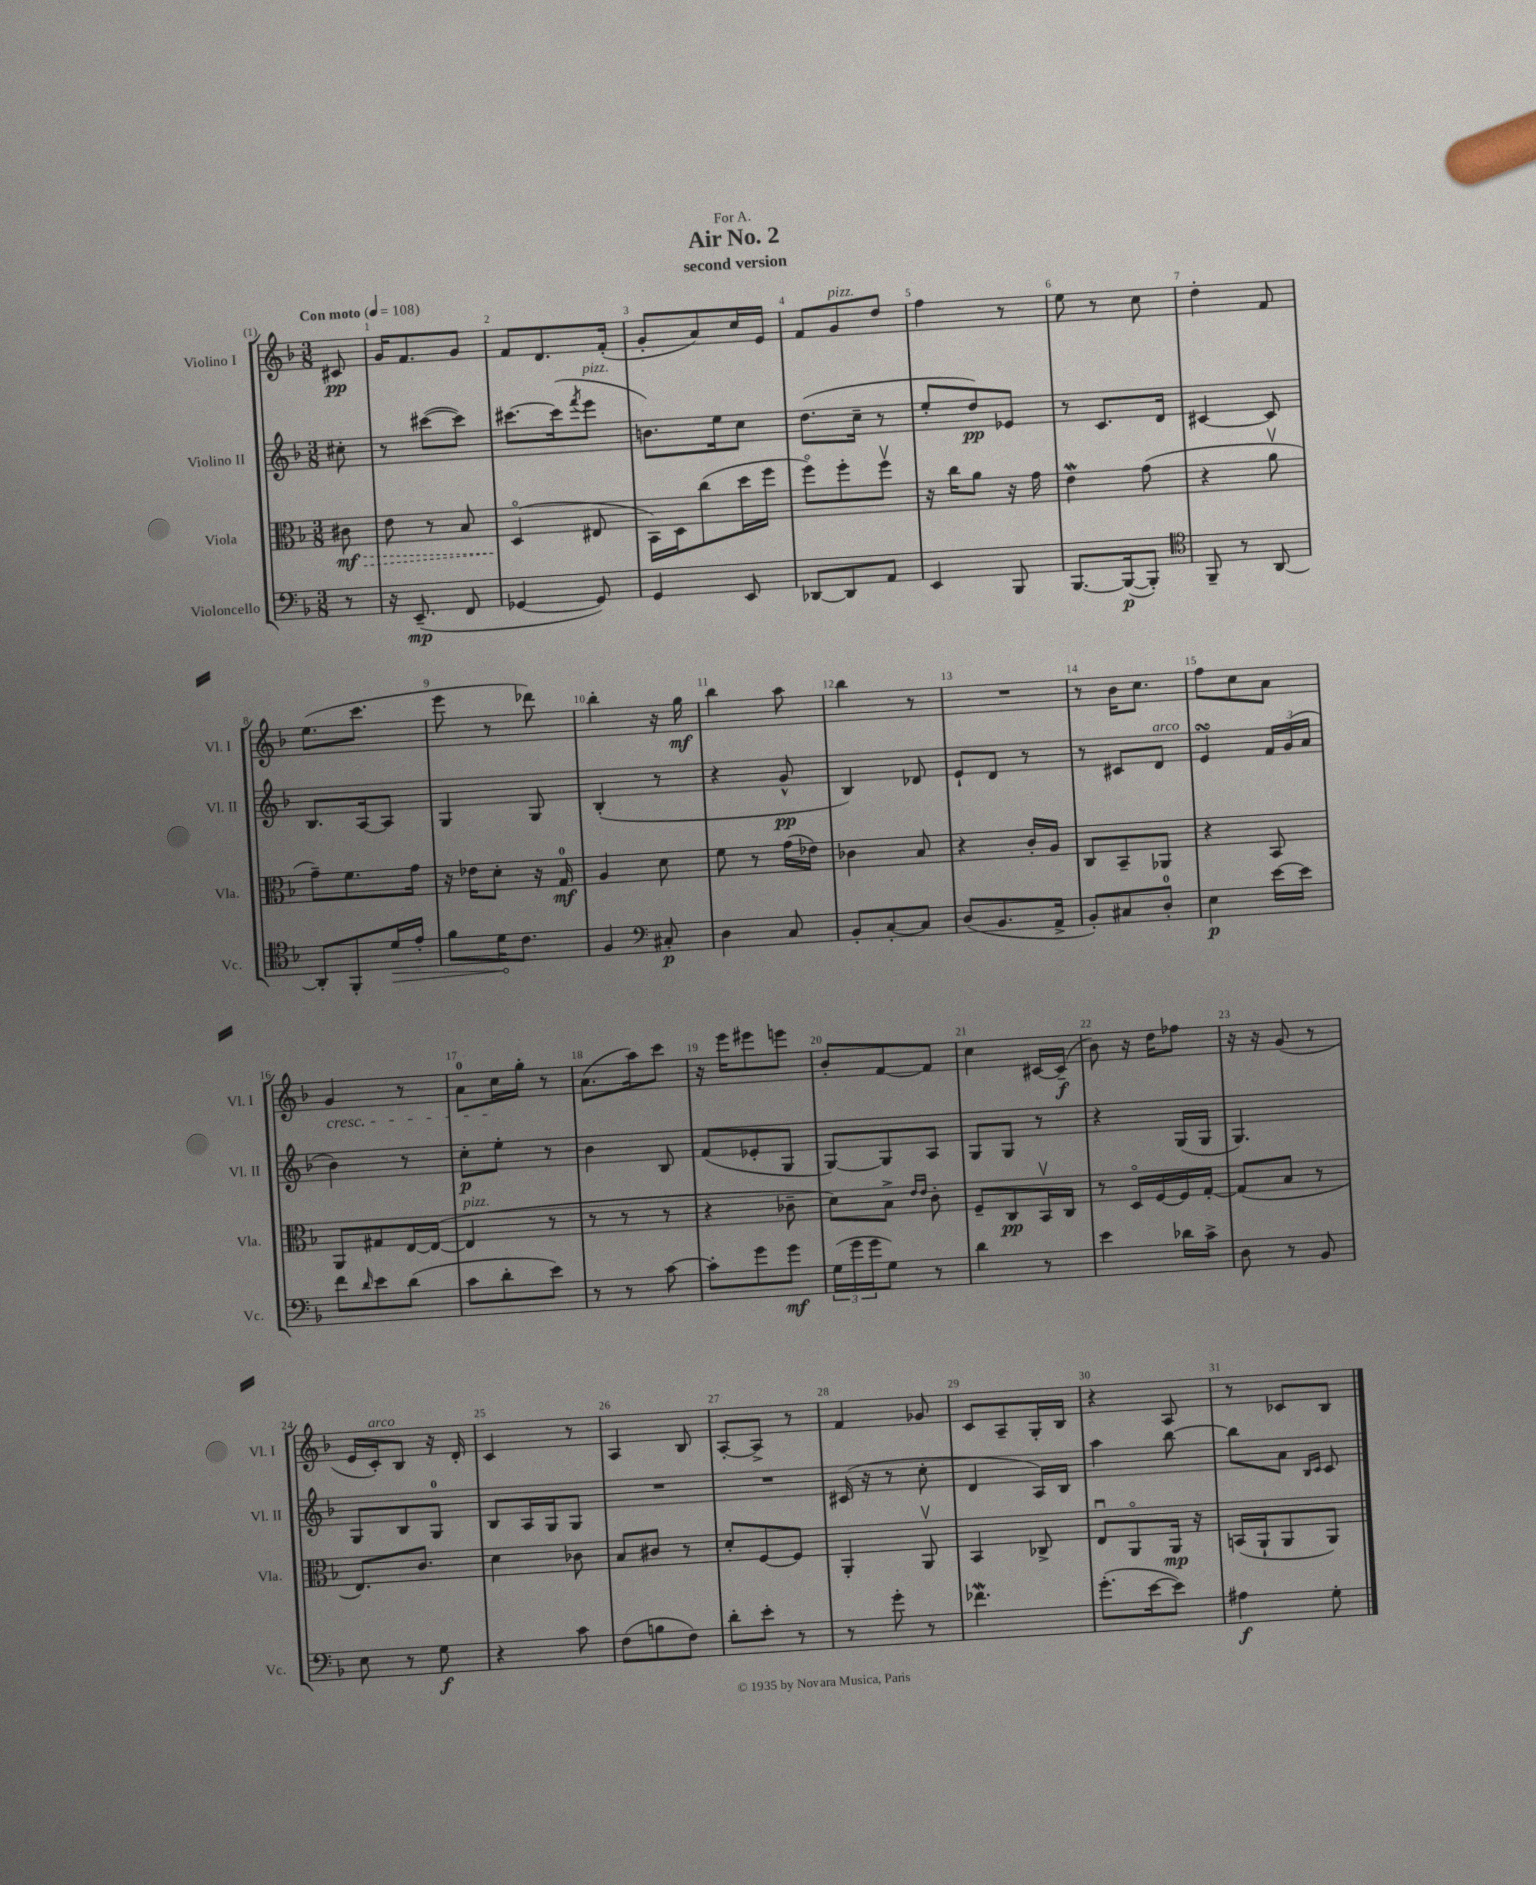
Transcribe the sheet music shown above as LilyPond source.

\header { title = "Air No. 2" subtitle = "second version" dedication = "For A." }
<<
\new StaffGroup <<
\new Staff = "s0" \with { instrumentName = "Violino I" shortInstrumentName = "Vl. I" } {
    \clef treble \key f \major \numericTimeSignature \time 3/8 \partial 8 \tempo "Con moto" 4 = 108
    cis'8\pp |
    g'16 f'8. g'8 |
    f'8 d'8. f'16-.( |
    g'8-. a'8) c''16 e'16 |
    f'8 g'8^\markup { \italic "pizz." } d''8 |
    f''4 r8 |
    e''8 r8 c''8 |
    d''4-. f'8 |
    e''8.( c'''8. |
    e'''8 r8 des'''8) |
    bes''4-. r16 g''16\mf |
    bes''4 a''8 |
    bes''4 r8 |
    R4. |
    r8 bes'16 c''8. |
    f''8 c''8 a'8 |
    g'4\cresc r8 |
    a'8-0 c''16\! g''16-. r8 |
    a'8.( a''16) c'''8 |
    r16 e'''16 eis'''8 e'''8 |
    bes'8-. f'8~ f'8 |
    c''4 cis'16~ cis'16--\f( |
    bes'8) r16 d''16 fes''8 |
    r16 r16 g'8( r8 |
    e'16 c'16-.^\markup { \italic "arco" }) bes8 r16 d'16-. |
    c'4 r8 |
    a4 bes8 |
    a8~-. a8-> r8 |
    f'4 ges'8 |
    c'8 a8-- g16-. bes16 |
    r4 a8 |
    r8 ces'8 bes8 \bar "|." |
}
\new Staff = "s1" \with { instrumentName = "Violino II" shortInstrumentName = "Vl. II" } {
    \clef treble \key f \major \numericTimeSignature \time 3/8 \partial 8
    cis''8-. |
    r8 cis'''8~( cis'''8) |
    cis'''8.~ cis'''16( \acciaccatura { f'''8 } e'''8^\markup { \italic "pizz." } |
    b'8.) e''16 c''8 |
    d''8.( c''16-- r8 |
    e''8-. d''8\pp) ees'8 |
    r8 c'8. d'16 |
    cis'4~ cis'8 |
    bes8. a16~ a8 |
    g4 g8 |
    bes4-.( r8 |
    r4 g'8-^\pp |
    bes4) des'8 |
    e'8-! d'8 r8 |
    r8 cis'8 d'8^\markup { \italic "arco" } |
    e'4\turn \tuplet 3/2 { f'16 g'16( a'16 } |
    bes'4) r8 |
    c''8-.\p e''8-. r8 |
    bes'4 bes8 |
    f'8( ees'8-. g8 |
    g8~) g8 a8 |
    g8 g8 r8 |
    r4 g16( g16 |
    g4.) |
    g8 bes8 g8-0 |
    bes8 a16 g16 g8 |
    R4. |
    R4. |
    cis'16( r16 r8 c''8-. |
    d'4 a16) bes16 |
    a''4 bes''8~ |
    bes''8 a'8 \grace { bes16 c'16 } c'8 \bar "|." |
}
\new Staff = "s2" \with { instrumentName = "Viola" shortInstrumentName = "Vla." } {
    \clef alto \key f \major \numericTimeSignature \time 3/8 \partial 8
    \once \override Hairpin.style = #'dashed-line cis'8\mf\> |
    e'8 r8 bes8 |
    d4\flageolet\!( eis8 |
    bes,16) d16 c''8( d''16 f''16 |
    f''8\flageolet) f''8-. f''8\upbow |
    r16 c''16 a'8 r16 g'16 |
    e'4\mordent g'8( |
    r4 a'8\upbow |
    g'8--) f'8. g'16 |
    r16 ees'16 d'8-. r16 g16-0\mf |
    a4 d'8 |
    f'8 r8 g'16( ees'16) |
    ces'4 bes8 |
    r4 c'16-. a16 |
    c8 bes,8-- aes,8 |
    r4 bes,8 |
    a,8 gis8 e16~ e16~( |
    e4^\markup { \italic "pizz." } r8 |
    r8 r8 r8 |
    r4 ces'8-- |
    d'8) bes8-> \grace { e'16 e'16 } c'8-. |
    f8-- c8\pp bes,16\upbow c16 |
    r8 d16\flageolet f16~ f16 g16~-. |
    g8( bes8 r8 |
    e8.) c'8. |
    d'4 ces'8 |
    bes8 cis'8 r8 |
    d'8-. f8~ f8 |
    a,4-. a,8\upbow |
    bes,4 ces8-> |
    e8\downbow a,8\flageolet a,16\mp r16 |
    b,16( a,16-! a,8 a,8) \bar "|." |
}
\new Staff = "s3" \with { instrumentName = "Violoncello" shortInstrumentName = "Vc." } {
    \clef bass \key f \major \numericTimeSignature \time 3/8 \partial 8
    r8 |
    r16 e,8.--\mp( f,8 |
    ges,4~ ges,8) |
    g,4 e,8 |
    des,8~ des,8 a,8 |
    e,4 bes,,8 |
    bes,,8.~ bes,,16~\p( bes,,8-.) |
    \clef tenor f,8-- r8 a,8~ |
    a,8-. f,8-. \once \override Hairpin.circled-tip = ##t d'16\> e'16-. |
    f'8 d'16\! c'8. |
    f4 \clef bass cis8-.\p |
    d4 c8 |
    bes,8-. c8~-. c8 |
    d8( bes,8. a,16-> |
    bes,8-.) cis8 d8-0-. |
    e4\p e'16~ e'16 |
    f'8 \grace { d'16 } e'8 d'8( |
    c'8 d'8-. e'8) |
    r8 r8 c'8~ |
    c'8-. g'8 g'8\mf |
    \tuplet 3/2 { g16( g'16 g'16 } g8) r8 |
    d'4 r8 |
    e'4 des'16 c'16-> |
    d8 r8 bes,8 |
    e8 r8 g8\f |
    r4 c'8 |
    f8( b8 f8) |
    d'8-. e'8-. r8 |
    r8 g'8-. r8 |
    fes'4.\mordent |
    g'8.-.( e'16~ e'8) |
    ais4\f g8-. \bar "|." |
}
>>
>>
\layout { \context { \Score \override BarNumber.break-visibility = ##(#f #t #t) barNumberVisibility = #all-bar-numbers-visible } }
